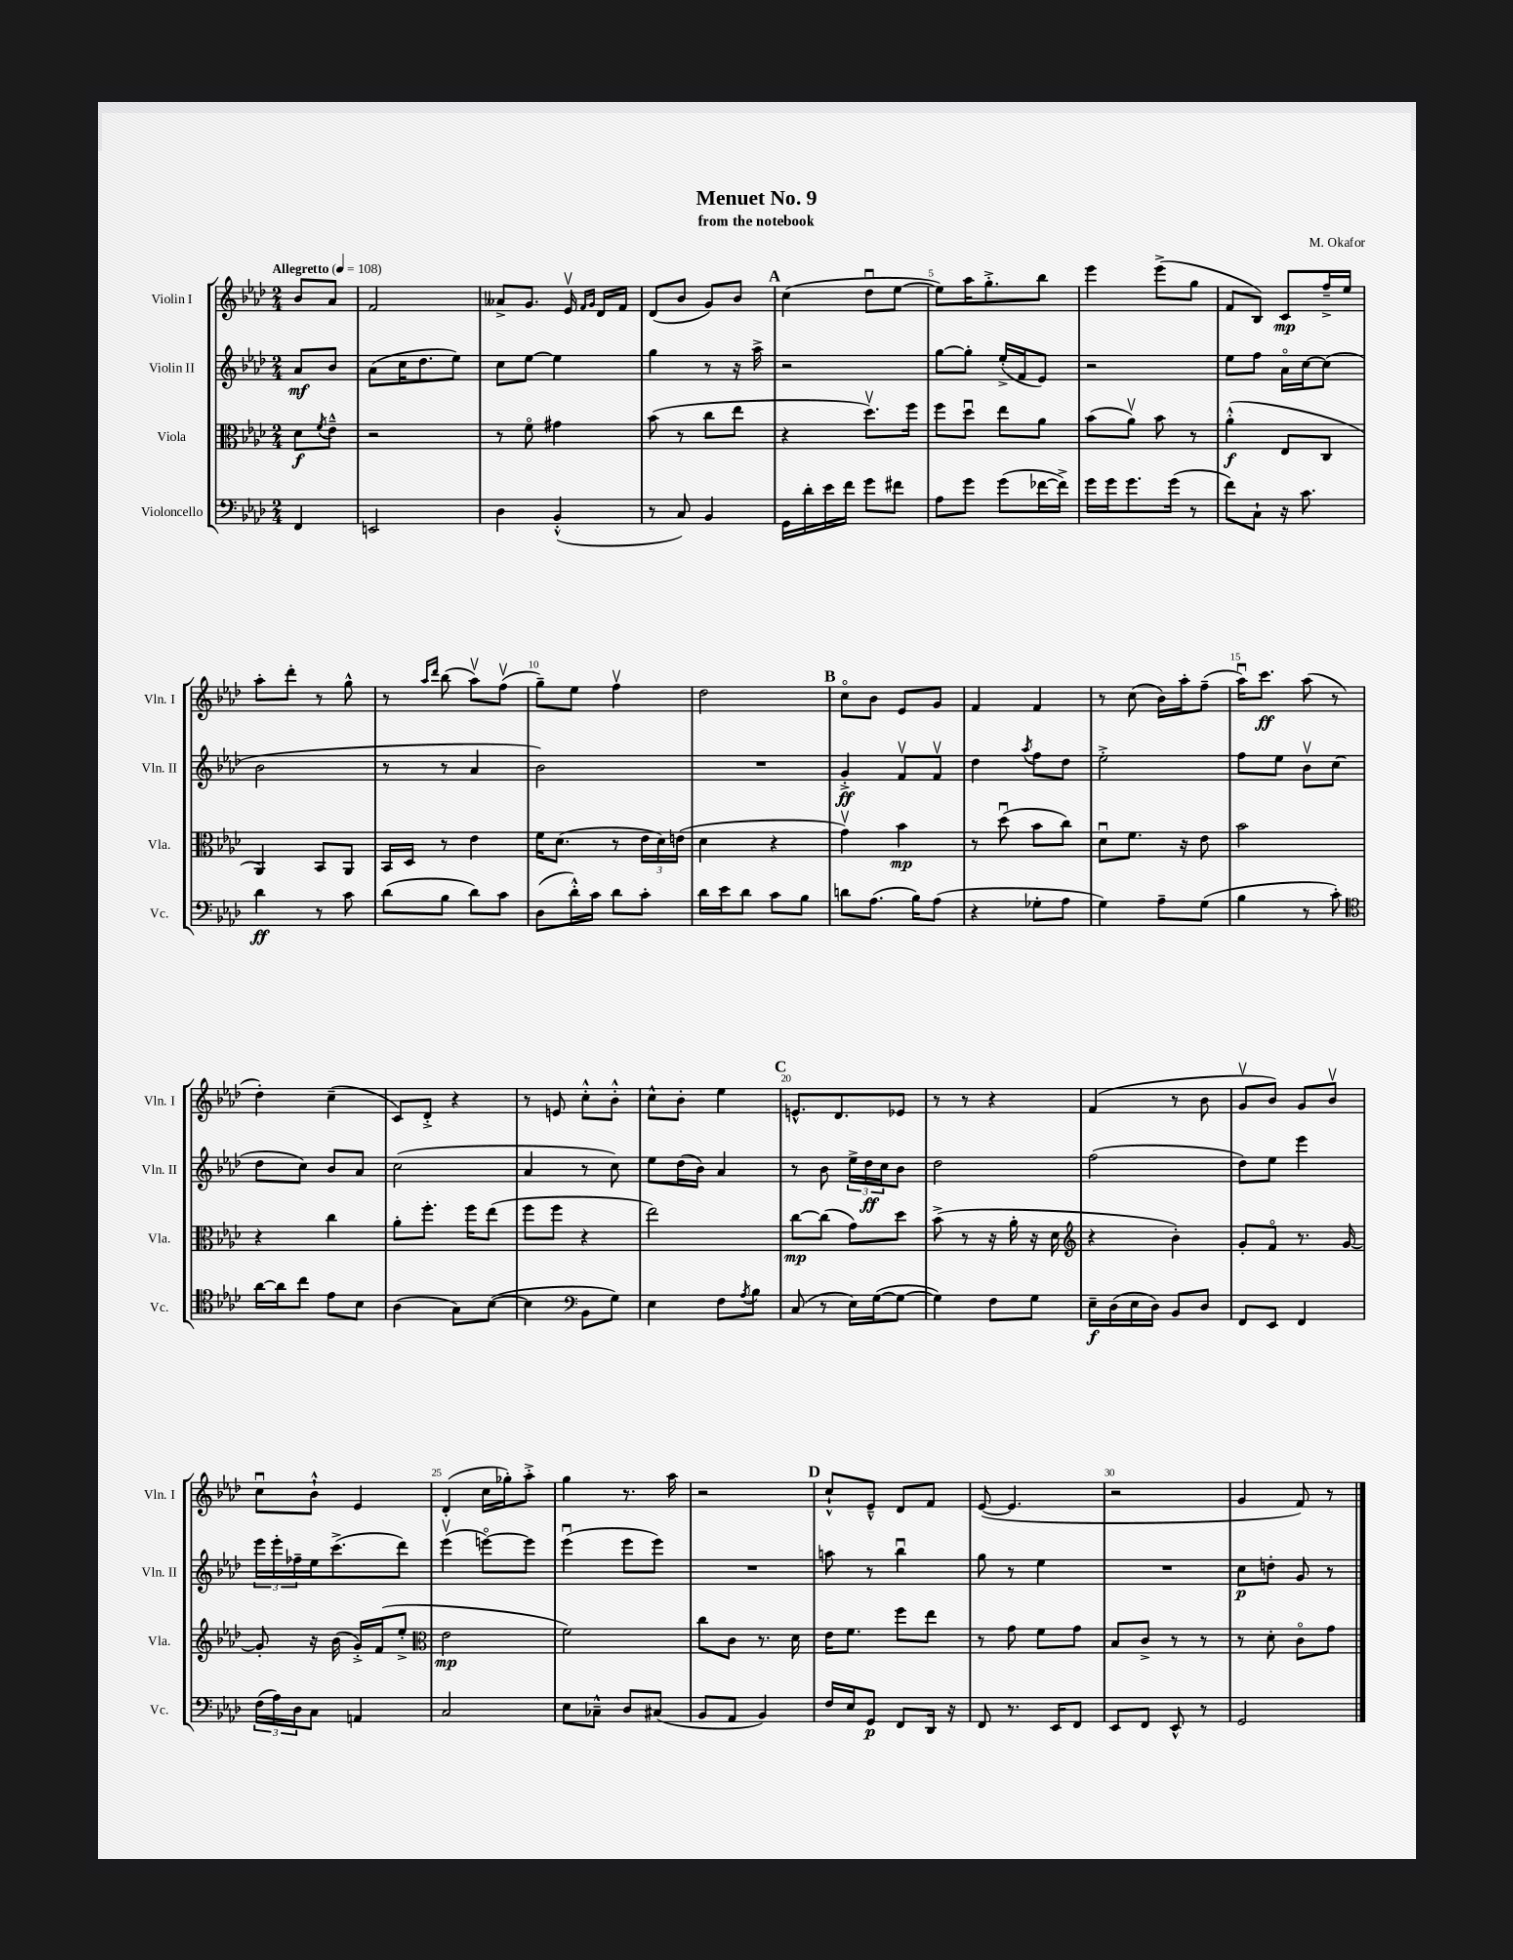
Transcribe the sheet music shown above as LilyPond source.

\header { title = "Menuet No. 9" composer = "M. Okafor" subtitle = "from the notebook" }
<<
\new StaffGroup <<
\new Staff = "s0" \with { instrumentName = "Violin I" shortInstrumentName = "Vln. I" } {
    \clef treble \key aes \major \numericTimeSignature \time 2/4 \partial 4 \tempo "Allegretto" 4 = 108
    bes'8 aes'8 |
    f'2 |
    aeses'8-> g'8. ees'16\upbow \grace { f'16 g'16 } des'16 f'16 |
    des'8( bes'8 g'8) bes'8 |
    \mark \markup { \bold "A" } c''4( des''8\downbow ees''8~ |
    ees''8) aes''16 g''8.-.-> bes''8 |
    ees'''4 ees'''8->( g''8 |
    f'8 bes8) c'8\mp f''16---> ees''16 |
    aes''8-. des'''8-. r8 g''8-^ |
    r8 \grace { aes''16 des'''16 } bes''8( aes''8\upbow) f''8\upbow( |
    g''8--) ees''8 f''4\upbow |
    des''2 |
    \mark \markup { \bold "B" } c''8\flageolet bes'8 ees'8 g'8 |
    f'4 f'4 |
    r8 c''8( bes'16) aes''16-. f''8--( |
    aes''16\downbow) c'''8.\ff aes''8( r8 |
    des''4-.) c''4--( |
    c'8) des'8-.-> r4 |
    r8 e'8 c''8-.-^ bes'8-.-^ |
    c''8-^ bes'8-. ees''4 |
    \mark \markup { \bold "C" } e'8.-^ des'8. ees'8 |
    r8 r8 r4 |
    f'4( r8 bes'8 |
    g'8\upbow bes'8) g'8 bes'8\upbow |
    c''8\downbow bes'8-!-^ ees'4 |
    des'4-.( c''16 ges''16-.) aes''8-.-> |
    g''4 r8. aes''16 |
    r2 |
    \mark \markup { \bold "D" } c''8-!-^ ees'8---^ des'8 f'8 |
    ees'8~( ees'4. |
    r2 |
    g'4 f'8) r8 \bar "|." |
}
\new Staff = "s1" \with { instrumentName = "Violin II" shortInstrumentName = "Vln. II" } {
    \clef treble \key aes \major \numericTimeSignature \time 2/4 \partial 4
    aes'8\mf bes'8 |
    aes'8( c''16 des''8. ees''8) |
    c''8 ees''8~ ees''4 |
    g''4 r8 r16 aes''16-> |
    \mark \markup { \bold "A" } r2 |
    g''8~ g''8-. ees''16-.->( f'16 ees'8) |
    r2 |
    ees''8 f''8 aes'16\flageolet c''16~ c''8( |
    bes'2 |
    r8 r8 aes'4 |
    bes'2) |
    R2 |
    \mark \markup { \bold "B" } g'4-.->\ff f'8\upbow f'8\upbow |
    des''4 \acciaccatura { aes''8 } f''8 des''8 |
    ees''2-.-> |
    f''8 ees''8 bes'8\upbow c''8( |
    des''8 c''8) bes'8 aes'8 |
    c''2( |
    aes'4 r8 c''8) |
    ees''8 des''16( bes'16) aes'4 |
    \mark \markup { \bold "C" } r8 bes'8 \tuplet 3/2 { ees''16-> des''16\ff c''16 } bes'8 |
    des''2 |
    f''2( |
    des''8) ees''8 ees'''4 |
    \tuplet 3/2 { ees'''16 ees'''16-. fes''16-- } ees''16 c'''8.->( des'''8) |
    ees'''4\upbow( e'''8~\flageolet) e'''8 |
    ees'''4\downbow( ees'''8 ees'''8) |
    R2 |
    \mark \markup { \bold "D" } a''8 r8 bes''4\downbow |
    g''8 r8 ees''4 |
    R2 |
    c''8\p d''8-. g'8 r8 \bar "|." |
}
\new Staff = "s2" \with { instrumentName = "Viola" shortInstrumentName = "Vla." } {
    \clef alto \key aes \major \numericTimeSignature \time 2/4 \partial 4
    des'8\f \acciaccatura { f'8 } ees'8---^ |
    r2 |
    r8 f'8\flageolet gis'4 |
    bes'8( r8 c''8 ees''8 |
    \mark \markup { \bold "A" } r4 des''8.\upbow) f''16 |
    f''8 des''8\downbow ees''8 aes'8 |
    bes'8( aes'8\upbow) bes'8 r8 |
    aes'4-.-^\f( ees8 c8 |
    aes,4) bes,8 aes,8 |
    bes,16 des16 r8 ees'4 |
    f'16 des'8.( r8 \tuplet 3/2 { ees'16 des'16) e'16( } |
    des'4 r4 |
    \mark \markup { \bold "B" } g'4\upbow) bes'4\mp |
    r8 des''8\downbow( bes'8 c''8) |
    des'8\downbow f'8. r16 ees'8 |
    bes'2 |
    r4 c''4 |
    aes'8-. f''8.-. f''16 ees''8( |
    f''8 f''8 r4 |
    ees''2) |
    \mark \markup { \bold "C" } c''8~\mp c''8( g'8) des''8 |
    bes'8->( r8 r16 aes'16-. r16 des'16 |
    \clef treble r4 bes'4-.) |
    g'8-. f'8\flageolet r8. g'16~ |
    g'8-. r16 bes'16( g'16-.->) f'16( ees''8-.-> |
    \clef alto ees'2\mp |
    f'2) |
    c''8 c'8 r8. des'16 |
    \mark \markup { \bold "D" } ees'16 f'8. f''8 ees''8 |
    r8 g'8 f'8 g'8 |
    bes8 c'8-> r8 r8 |
    r8 des'8-. c'8\flageolet g'8 \bar "|." |
}
\new Staff = "s3" \with { instrumentName = "Violoncello" shortInstrumentName = "Vc." } {
    \clef bass \key aes \major \numericTimeSignature \time 2/4 \partial 4
    f,4 |
    e,2 |
    des4 bes,4-.-^( |
    r8 c8) bes,4 |
    \mark \markup { \bold "A" } g,16 des'16-. ees'16 f'16 g'8 fis'8 |
    aes8 g'8 g'8( fes'16~ fes'16->) |
    g'16 g'16 g'8. g'16( r8 |
    f'8) c8-! r16 c'8. |
    des'4\ff r8 c'8 |
    des'8( bes8 des'8) c'8 |
    des8( des'16-.-^) c'16 des'8 c'8-. |
    des'16 ees'16 des'8 c'8 bes8 |
    \mark \markup { \bold "B" } d'8 aes8.( bes16) aes8( |
    r4 ges8-. aes8 |
    g4) aes8-- g8( |
    bes4 r8 c'8-.) |
    \clef tenor aes'16~ aes'16 c''8 ees'8 bes8 |
    aes4( g8) bes8~( |
    bes4 \clef bass bes,8 g8) |
    ees4 f8 \acciaccatura { aes8 } bes8 |
    \mark \markup { \bold "C" } c8( r8 ees16) g16~( g8~ |
    g4) f8 g8 |
    ees16--\f des16( ees16 des16) bes,8 des8 |
    f,8 ees,8 f,4 |
    \tuplet 3/2 { f16( aes16) des16 } c8 a,4 |
    c2 |
    ees8 ces8---^ des8 cis8( |
    bes,8 aes,8 bes,4) |
    \mark \markup { \bold "D" } f16 ees16 g,8\p f,8 des,16 r16 |
    f,8 r8. ees,16 f,8 |
    ees,8 f,8 ees,8-^ r8 |
    g,2 \bar "|." |
}
>>
>>
\layout { \context { \Score \override BarNumber.break-visibility = ##(#f #t #t) barNumberVisibility = #(every-nth-bar-number-visible 5) } }
